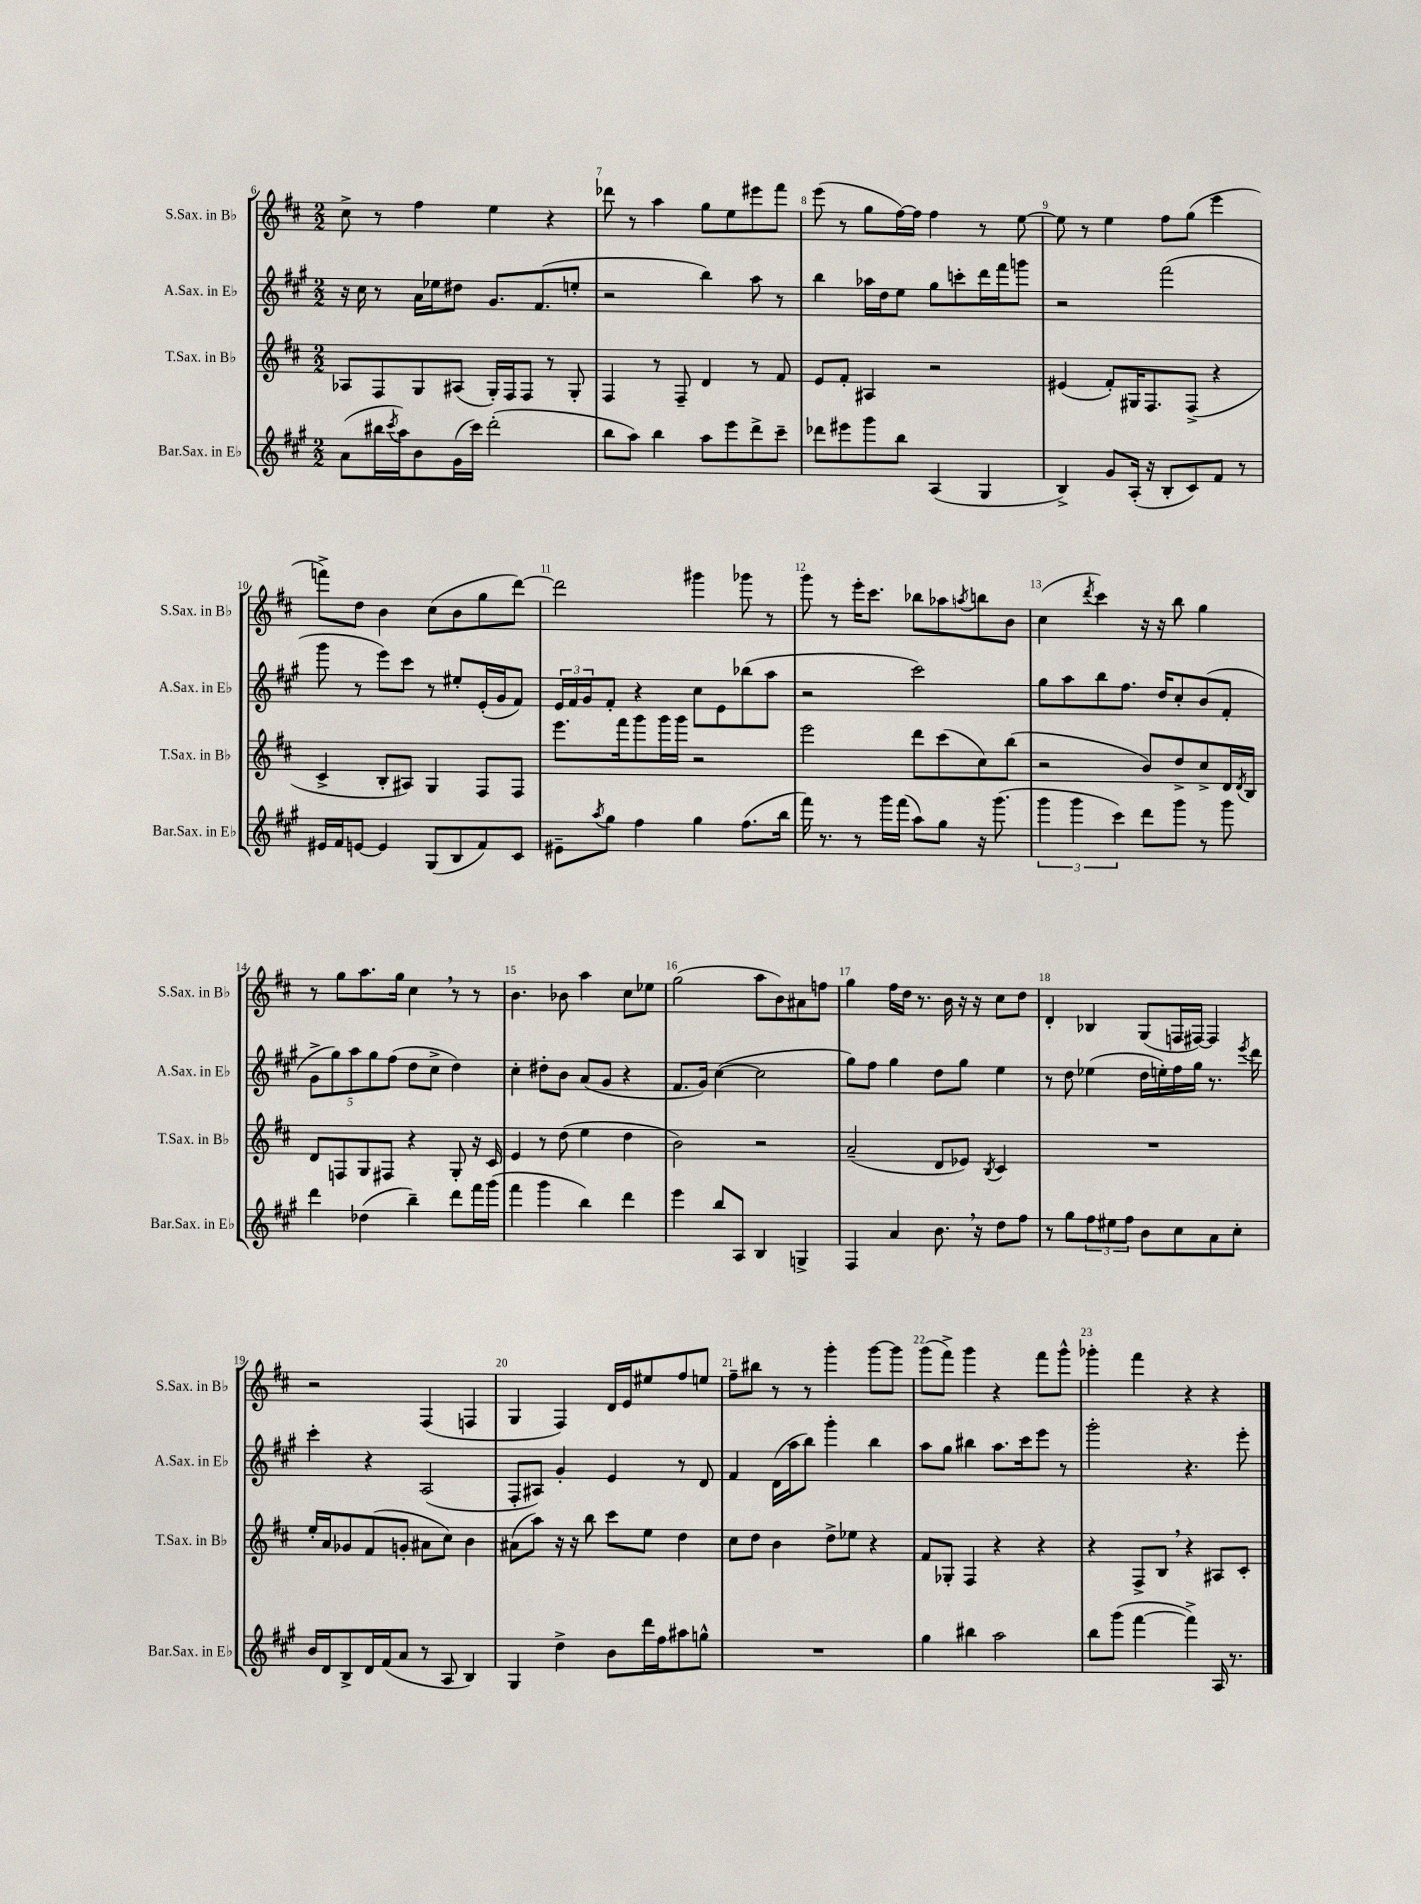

**kern	**kern	**kern	**kern
*staff4	*staff3	*staff2	*staff1
*clefG2	*clefG2	*clefG2	*clefG2
*k[f#c#g#]	*k[f#c#]	*k[f#c#g#]	*k[f#c#]
*M2/2	*M2/2	*M2/2	*M2/2
(8a\L	8A-/L	16r	8cc#^\
.	.	16cc#\	.
16bb#\L	8F#/	8r	8r
8qccc#/	.	.	.
16aa\J)	.	.	.
8b\	8G/	16a\LL	4ff#\
.	.	16ee-\J	.
(16g#\L	(8A#/J	8dd#\J	.
16ccc#\JJ)	.	.	.
(2ddd'\	16G'/LL)	8.g#/L	4ee\
.	16F#/J	.	.
.	8F#/J	.	.
.	.	(8.f#/	.
.	8r	.	4r
.	8G'/	8ee'/J	.
=	=	=	=
8bb\L	4F#/	2r	8ddd-\
8aa\J)	.	.	8r
4bb\	8r	.	4aa\
.	8F#~/	.	.
8aa\L	4d/	4bb\)	8gg\L
8eee\	.	.	8ee\
8ddd^\	8r	8aa\	8eee#\
8ccc#~\J	8f#/	8r	8fff#\J
=	=	=	=
8ddd-\L	8e/L	4bb\	(8eee\
8eee#\	8f#'/J	.	8r
8ggg#\	4A#/	16aa-\LL	8gg\L
.	.	16dd\J	.
8bb\J	.	8ee\J	[16ff#\L)
.	.	.	16ff#\]JJ
(4A/	2r	8gg#\L	4ff#\
.	.	8ccc'\	.
4G#/	.	16ddd\L	8r
.	.	16fff#\J	.
.	.	8ggg\J	[8ee\
=	=	=	=
4B^/)	(4e#/	2r	8ee\]
.	.	.	8r
8g#/L	8f#'/L)	.	4ee\
(16A'/Jk	16G#/K	.	.
16r	8.F#/	.	.
8B'/L	.	(2fff#\	8ff#\L
8c#/)	(8F#^/J	.	(8gg\J
8f#/J	4r	.	4eee\
8r	.	.	.
=	=	=	=
16e#/LL	4c#^/	8ggg#\	8fff^\L)
16f#/J	.	.	.
[8e/J	.	8r	8dd\J
4e/]	8B'/L	8eee\L)	4b\
.	8A#/J)	8ccc#\J	.
(8G#/L	4G/	8r	(8cc#\L
8B/	.	8ee#'/L	8b\
8f#/)	8F#/L	(16e'/L	8gg\
.	.	16g#/J	.
8c#/J	8F#/J	8f#/J)	[8ddd\J)
=	=	=	=
8e#~\L	8.eee\L	24e/LL	2ddd\]
.	.	24f#/	.
.	.	24g#/J	.
8qaa/	.	.	.
8gg#\J	.	8f#'/J	.
.	16fff#\k	.	.
4ff#\	8ggg\	4r	.
.	16ggg\L	.	.
.	16ggg\JJ	.	.
4gg#\	2r	8cc#\L	4ggg#\
.	.	8e\	.
(8.ff#\L	.	(8bb-\	8ggg-\
.	.	8aa\J	8r
16bb\Jk	.	.	.
=	=	=	=
16fff#\)	2eee\	2r	8ggg\
8.r	.	.	.
.	.	.	8r
8r	.	.	16eee'\LK
.	.	.	8.ccc#\J
16ggg#\LL	.	.	.
(16fff#\JJ	.	.	.
8aa\L)	8ddd\L	2ccc#\)	8bb-\L
8gg#\J	(8ccc#\	.	8aa-\
.	.	.	8qaa/
16r	8cc#\)	.	8bb\
(8.ggg#\	.	.	.
.	(8bb\J	.	8b\J
=	=	=	=
6ggg#\	2r	8gg#\L	(4cc#\
.	.	8aa\	.
6ggg#\	.	.	.
.	.	.	8qddd/
.	.	8bb\	4ccc#\)
6ccc#\)	.	.	.
.	.	8.ff#\J	.
8ddd\L	8b/L)	.	16r
.	.	16dd/LK	16r
8ggg#\J	8dd^/	8cc#'/	8bb\
8r	8cc#^/	(8b/	4gg\
8ggg#\	16d/L	8f#'/J	.
.	8qd/	.	.
.	16B/JJ	.	.
=	=	=	=
4ddd\	8d/L	10g#^\L	8r
.	.	10gg#\)	.
.	8F/	.	8gg\L
.	.	10aa\	.
(4dd-\	8G/	.	8.aa\
.	.	10gg#\	.
.	8F#/J	.	.
.	.	(10ff#\J	.
.	.	.	16gg\Jk
4bb~\)	4r	8dd\L	4cc#\
.	.	8cc#^\J	.
8ddd\L	8G'/	4dd\)	8r
16fff#\L	16r	.	8r
(16ggg#\JJ	16c#/	.	.
=	=	=	=
4fff#\	4e/	4cc#'\	4.b\
4ggg#\	8r	8dd#'\L	.
.	(8dd\	8b\J	8b-\
4bb\)	4ee\	(8a/L	4aa\
.	.	8g#/J	.
4ddd\	4dd\	4r	8cc#\L
.	.	.	8ee-\J
=	=	=	=
4eee\	2b\)	8.f#/L	(2gg\
.	.	16g#/Jk)	.
8bb/L	.	([4cc#\	.
8A/J	.	.	.
4B/	2r	2cc#\]	8aa\L
.	.	.	8b\)
4G^/	.	.	8a#\
.	.	.	8ff\J
=	=	=	=
4F#/	(2a~/	8gg#\L)	4gg\
.	.	8ff#\J	.
4a/	.	4gg#\	16ff#\LL
.	.	.	16dd\JJ
.	.	.	8.r
8.b\	8d/L	8dd\L	.
.	.	.	16b\
.	8e-/J)	8gg#\J	16r
16r	.	.	16r
.	8qB/	.	.
8dd\L	4c#/	4ee\	8cc#\L
8ff#\J	.	.	8dd\J
=	=	=	=
8r	1r	8r	4d'/
8gg#\L	.	8dd\	.
12ff#\	.	(4ee-\	4B-/
12ee#\	.	.	.
12ff#\J	.	.	.
8b\L	.	16dd\LL	(8G/L
.	.	16ee'\)	.
8cc#\	.	16ff#\	16F/L
.	.	16gg#\JJ	[16F#/JJ)
8a\	.	8.r	4F#/]
8cc#'\J	.	.	.
.	.	8qeee/	.
.	.	16ddd\	.
=	=	=	=
16b/LL	16ee'/LL	4ccc#'\	2r
16d/J	16a/J	.	.
8B^/	8g-/	.	.
16d/L	(8f#/	4r	.
(16f#/J	.	.	.
8a/J	8g'/J	.	.
8r	8a#\L	(2A/	(4F#/
8A/	8cc#\J)	.	.
4B/)	4b\	.	4F/
=	=	=	=
4G#/	(8a#\L	8F#'/L	4G/
.	8aa\J)	8A#/J)	.
4dd^\	16r	4g#'/	4F#/)
.	16r	.	.
.	8bb\	.	.
8b\L	8ccc#\L	4e/	16d/LL
.	.	.	16e/J
16ddd\L	8ee\J	.	8ee#/
16ff#\J	.	.	.
8aa#\	4dd\	8r	8ff#/
8gg^^\J	.	8d/	8ee/J
=	=	=	=
1r	8cc#\L	4f#/	8ff#~\L
.	8dd\J	.	8bb#\J
.	4b\	(16d\LL	8r
.	.	16aa\J	.
.	.	8bb\J)	8r
.	8dd^\L	4ggg#'\	4ggg'\
.	8ee-\J	.	.
.	4r	4bb\	[8ggg\L
.	.	.	8ggg\]J
=	=	=	=
4gg#\	8f#/L	8aa\L	(8ggg\L
.	8G-'/J	8gg#\J	8fff#^\J)
4bb#\	4F#/	4bb#\	4ggg\
2aa\	4r	8.aa\L	4r
.	.	16ccc#\k	.
.	4r	8eee\J	8fff#\L
.	.	8r	8ggg^^\J
=	=	=	=
8bb\L	4r	2ggg#'\	4ggg-'\
(8ggg#\J	.	.	.
[4fff#\	8F#^/L	.	4fff#\
.	8B/J	.	.
4fff#^\])	4r	4.r	4r
16A/	8A#/L	.	4r
8.r	.	.	.
.	8c#'/J	8eee'\	.
==	==	==	==
*-	*-	*-	*-
